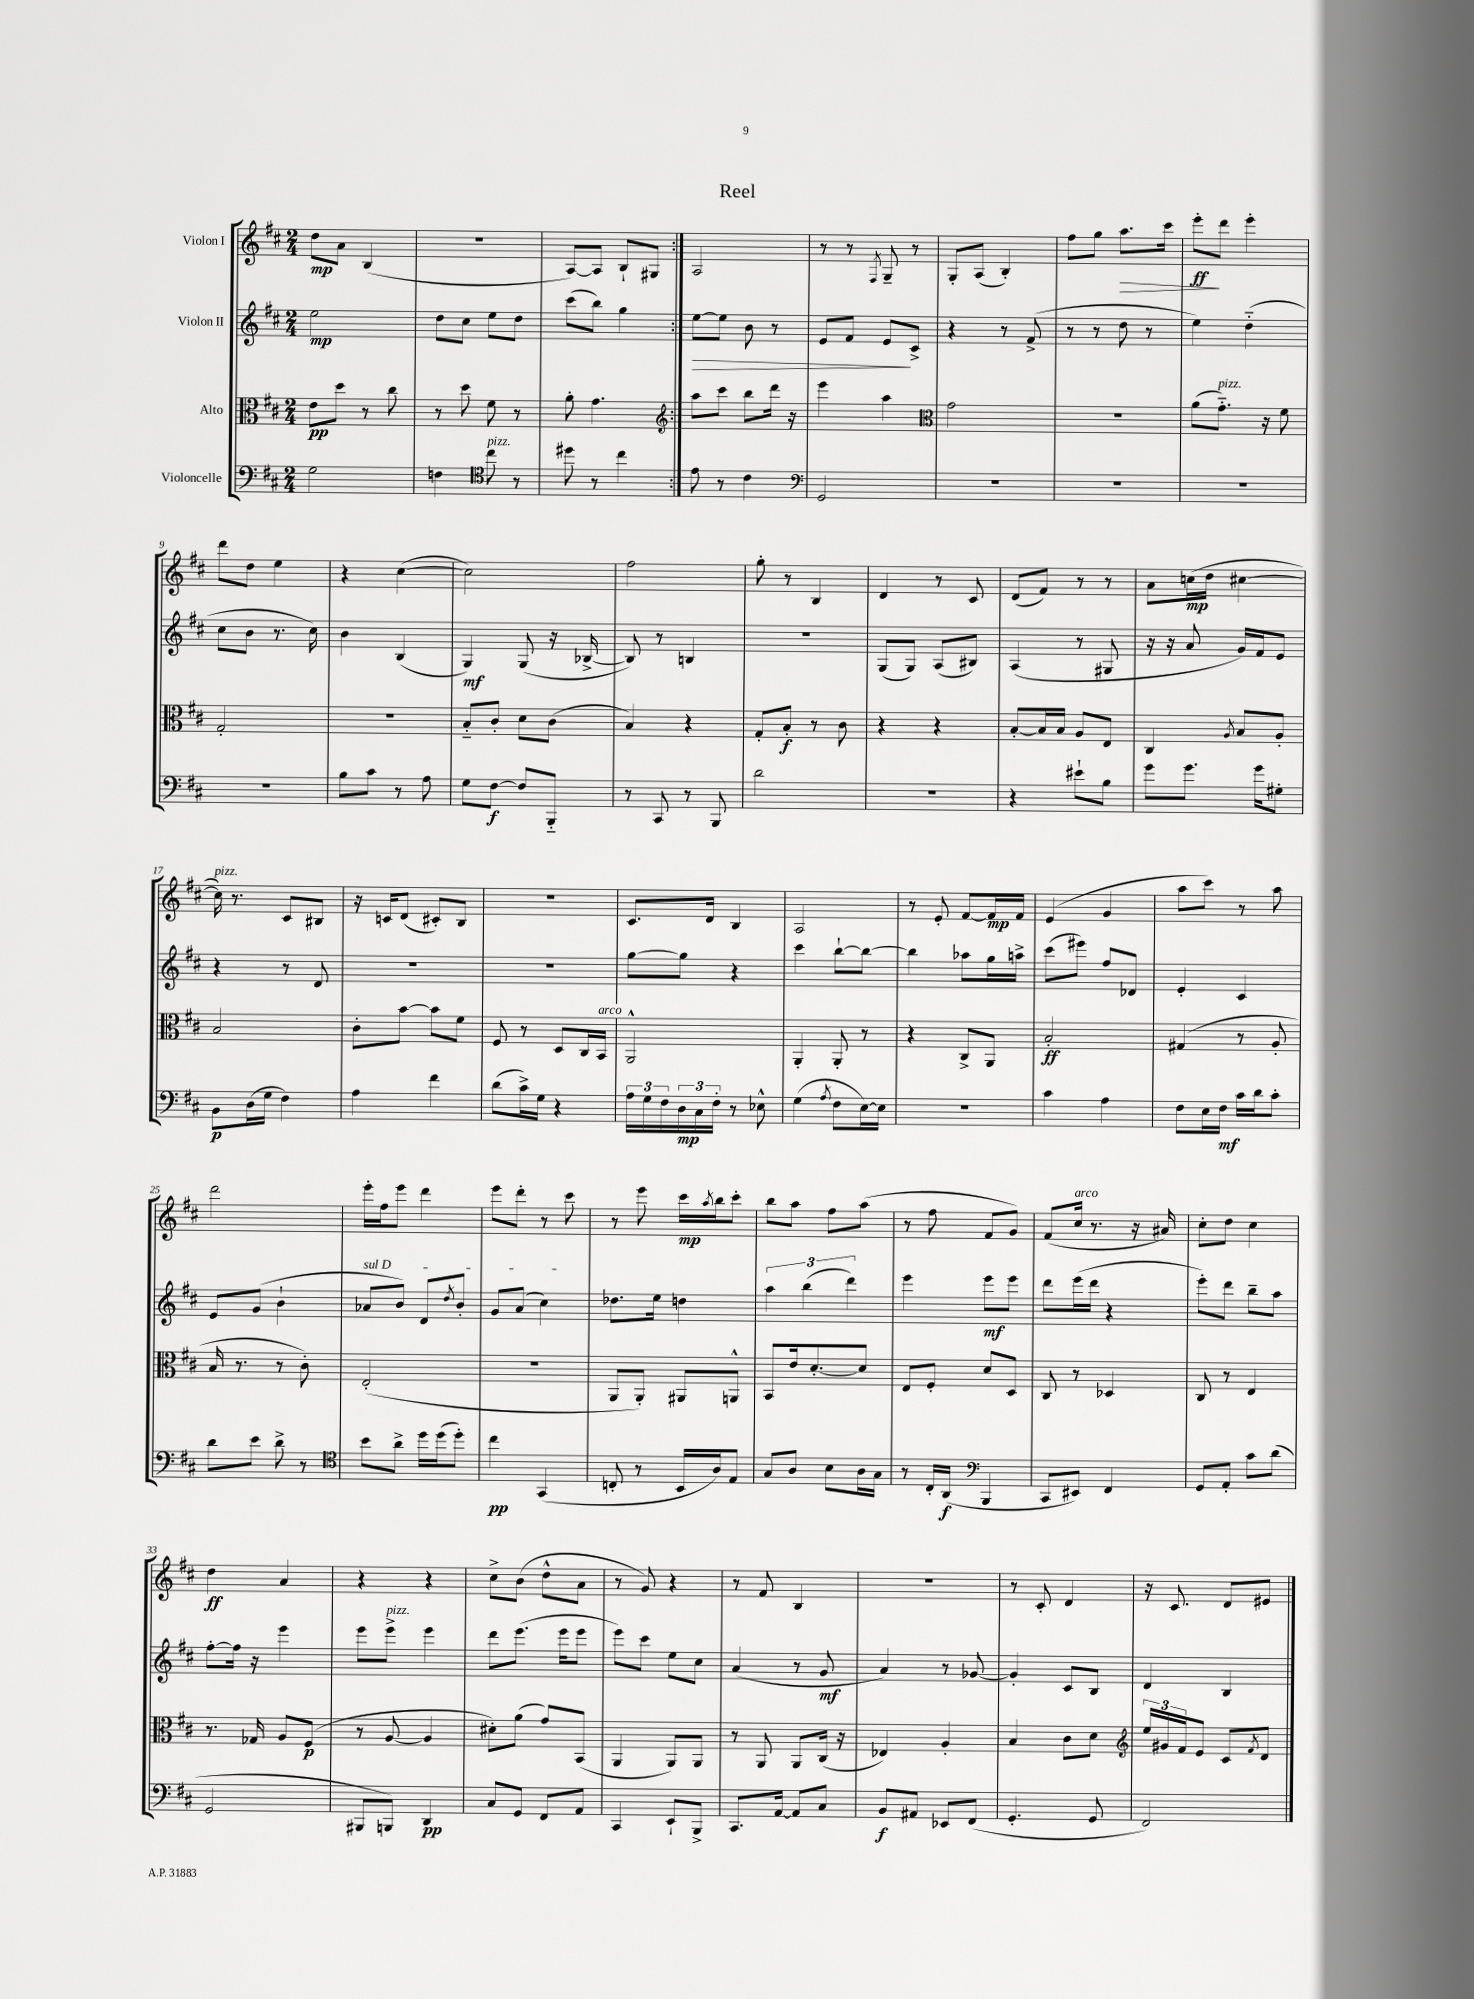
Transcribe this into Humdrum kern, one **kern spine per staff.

**kern	**dynam	**kern	**dynam	**kern	**dynam	**kern	**dynam
*part4	*part4	*part3	*part3	*part2	*part2	*part1	*part1
*staff4	*staff4	*staff3	*staff3	*staff2	*staff2	*staff1	*staff1
*I"Violoncelle	*	*I"Alto	*	*I"Violon II	*	*I"Violon I	*
*clefF4	*	*clefC3	*	*clefG2	*	*clefG2	*
*k[f#c#]	*	*k[f#c#]	*	*k[f#c#]	*	*k[f#c#]	*
*M2/4	*	*M2/4	*	*M2/4	*	*M2/4	*
=1	=1	=1	=1	=1	=1	=1	=1
2G\	.	8e\L	pp	2ee\	mp	8dd\L	mp
.	.	8dd\J	.	.	.	8a\J	.
.	.	8r	.	.	.	(4B/	.
.	.	8cc#\	.	.	.	.	.
=2	=2	=2	=2	=2	=2	=2	=2
4Fn\	.	8r	.	8dd\L	.	2r	.
.	.	8dd\	.	8cc#\J	.	.	.
*clefC4	*	*	*	*	*	*	*
!LO:TX:a:i:t=pizz.	!	!	!	!	!	!	!
8cc#\	.	8f#\	.	8ee\L	.	.	.
8r	.	8r	.	8dd\J	.	.	.
=3	=3	=3	=3	=3	=3	=3	=3
8dd#X\	.	8a'\	.	(8ccc#\L	.	[8A/L)	.
8r	.	4.g\	.	8bb\J)	.	8A/J]	.
4cc#\	.	.	.	4gg\	.	8B`/L	.
.	.	.	.	.	.	8G#X/J	.
=4:|!	=4:|!	=4:|!	=4:|!	=4:|!	=4:|!	=4:|!	=4:|!
*	*	*clefG2	*	*	*	*	*
!	!	!	!	!	!LO:HP:b	!	!
8e\	.	8aa\L	.	[8ee\L	>	2A/	.
8r	.	8ccc#\J	.	8ee\J]	.	.	.
4c#\	.	8bb\L	.	8b\	.	.	.
.	.	16ddd\Jk	.	8r	.	.	.
.	.	16r	.	.	.	.	.
=5	=5	=5	=5	=5	=5	=5	=5
*clefF4	*	*	*	*	*	*	*
2GG/	.	4eee\	.	8e/L	.	8r	.
.	.	.	.	8f#/J	.	8r	.
.	.	.	.	.	.	8qF#/	.
.	.	4aa\	.	8e/L	.	8G~/	.
.	.	.	.	8c#^/J	]	8r	.
=6	=6	=6	=6	=6	=6	=6	=6
*	*	*clefC3	*	*	*	*	*
2r	.	2g\	.	4r	.	8G'/L	.
.	.	.	.	.	.	(8A/J	.
.	.	.	.	8r	.	4B'/)	.
.	.	.	.	(8f#^/	.	.	.
=7	=7	=7	=7	=7	=7	=7	=7
2r	.	2r	.	8r	.	8ff#\L	.
.	.	.	.	8r	.	8gg\J	.
!	!	!	!	!	!	!	!LO:HP:b
.	.	.	.	8dd\	.	8.aa\L	>
.	.	.	.	8r	.	.	.
.	.	.	.	.	.	16ccc#\Jk	.
=8	=8	=8	=8	=8	=8	=8	=8
2r	.	(8a\L	.	4ee\)	.	8eee'\L	ff
!	!	!LO:TX:a:i:t=pizz.	!	!	!	!	!
.	.	8.g\J)	.	.	.	8ddd\J	]
.	.	.	.	(4dd\	.	4eee'\	.
.	.	16r	.	.	.	.	.
.	.	8f#\	.	.	.	.	.
!!LO:LB:g=z
=9	=9	=9	=9	=9	=9	=9	=9
2r	.	2G'/	.	8cc#\L	.	8ddd\L	.
.	.	.	.	8b\J	.	8dd\J	.
.	.	.	.	8.r	.	4ee\	.
.	.	.	.	16cc#\)	.	.	.
=10	=10	=10	=10	=10	=10	=10	=10
8B\L	.	2r	.	4b\	.	4r	.
8c#\J	.	.	.	.	.	.	.
8r	.	.	.	(4B/	.	([4cc#\	.
8A\	.	.	.	.	.	.	.
=11	=11	=11	=11	=11	=11	=11	=11
8G\L	.	8B/L	.	4G/)	mf	2cc#\])	.
[8F#\J	f	8c#'/J	.	.	.	.	.
8F#/L]	.	8d\L	.	(8G/	.	.	.
8BBB/J	.	(8c#\J	.	16r	.	.	.
.	.	.	.	[16B-X^/	.	.	.
=12	=12	=12	=12	=12	=12	=12	=12
8r	.	4B/)	.	8B-/])	.	2ff#\	.
8CC#/	.	.	.	8r	.	.	.
8r	.	4r	.	4Bn/	.	.	.
8BBB/	.	.	.	.	.	.	.
=13	=13	=13	=13	=13	=13	=13	=13
2d\	.	8G'/L	.	2r	.	8gg'\	.
.	.	8B'/J	f	.	.	8r	.
.	.	8r	.	.	.	4B/	.
.	.	8c#\	.	.	.	.	.
=14	=14	=14	=14	=14	=14	=14	=14
2r	.	4r	.	(8G/L	.	4d/	.
.	.	.	.	8G/J)	.	.	.
.	.	4r	.	(8A/L	.	8r	.
.	.	.	.	8B#X/J)	.	8c#/	.
=15	=15	=15	=15	=15	=15	=15	=15
4r	.	[8B'/L	.	(4A/	.	(8d/L	.
.	.	16B/L]	.	.	.	8f#/J)	.
.	.	16B/JJ	.	.	.	.	.
8e#X`\L	.	8A/L	.	8r	.	8r	.
8B\J	.	8E/J	.	8G#X/	.	8r	.
=16	=16	=16	=16	=16	=16	=16	=16
8g\L	.	4C#/	.	16r	.	8a\L	.
.	.	.	.	16r	.	.	.
8.g\J	.	.	.	8a/	.	(16ccn\L	mp
.	.	.	.	.	.	16dd\JJ	.
.	.	8qA/	.	.	.	.	.
.	.	8B/L	.	16g/LL)	.	[4cc#X\	.
16g\KL	.	.	.	16f#/J	.	.	.
8G#X'\J	.	8A'/J	.	8e/J	.	.	.
!!LO:LB:g=z
=17	=17	=17	=17	=17	=17	=17	=17
!	!	!	!	!	!	!LO:TX:a:i:t=pizz.	!
8BB\L	p	2B/	.	4r	.	16cc#\])	.
.	.	.	.	.	.	8.r	.
(16D\L	.	.	.	.	.	.	.
16G\JJ	.	.	.	.	.	.	.
4F#\)	.	.	.	8r	.	8c#/L	.
.	.	.	.	8d/	.	8B#X/J	.
=18	=18	=18	=18	=18	=18	=18	=18
4A\	.	8c#'\L	.	2r	.	16r	.
.	.	.	.	.	.	16cn/KL	.
.	.	[8b\J	.	.	.	(8d/J	.
4f#\	.	8b\L]	.	.	.	8c#X'/L)	.
.	.	8f#\J	.	.	.	8B/J	.
=19	=19	=19	=19	=19	=19	=19	=19
(8d\L	.	8F#/	.	2r	.	2r	.
16c#^\L)	.	8r	.	.	.	.	.
16G\JJ	.	.	.	.	.	.	.
4r	.	8D/L	.	.	.	.	.
.	.	16C#/L	.	.	.	.	.
!	!	!LO:TX:a:i:t=arco	!	!	!	!	!
.	.	16BB/JJ	.	.	.	.	.
=20	=20	=20	=20	=20	=20	=20	=20
24A\LL	.	2AA^^/	.	[8gg\L	.	8.c#/L	.
24G\	.	.	.	.	.	.	.
24F#\	.	.	.	.	.	.	.
24D\	mp	.	.	8gg\J]	.	.	.
24C#\	.	.	.	.	.	.	.
.	.	.	.	.	.	16d/Jk	.
24F#'\JJ	.	.	.	.	.	.	.
8r	.	.	.	4r	.	4B/	.
8E-X^^\	.	.	.	.	.	.	.
=21	=21	=21	=21	=21	=21	=21	=21
(4G\	.	4AA'/	.	4ccc#\	.	2A/	.
8qA/	.	.	.	.	.	.	.
8F#\L	.	8AA'/	.	[8bb`\L	.	.	.
[16E\L)	.	8r	.	8bb\J_	.	.	.
16E\JJ]	.	.	.	.	.	.	.
=22	=22	=22	=22	=22	=22	=22	=22
2r	.	4r	.	4bb\]	.	8r	.
.	.	.	.	.	.	8e'/	.
.	.	8C#^/L	.	8aa-X\L	.	[8f#/L	.
.	.	8AA/J	.	16gg\L	.	16f#/L]	mp
.	.	.	.	16aan^\JJ	.	16f#/JJ	.
=23	=23	=23	=23	=23	=23	=23	=23
4c#\	.	2B'/	ff	(8ccc#\L	.	(4e/	.
.	.	.	.	8eee#X\J)	.	.	.
4A\	.	.	.	8ff#/L	.	4g/	.
.	.	.	.	8d-X/J	.	.	.
=24	=24	=24	=24	=24	=24	=24	=24
8F#\L	.	(4G#X/	.	4e'/	.	8aa\L	.
16E\L	.	.	.	.	.	8ccc#\J)	.
16F#\JJ	mf	.	.	.	.	.	.
16c#\LL	.	8r	.	4c#/	.	8r	.
16d\J	.	.	.	.	.	.	.
8c#'\J	.	8A'/	.	.	.	8aa\	.
!!LO:LB:g=z
=25	=25	=25	=25	=25	=25	=25	=25
8d\L	.	16B/	.	8e/L	.	2ddd\	.
.	.	8.r	.	.	.	.	.
8e\J	.	.	.	(8g/J	.	.	.
8d^\	.	8r	.	4b`\	.	.	.
8r	.	8c#'\)	.	.	.	.	.
=26	=26	=26	=26	=26	=26	=26	=26
*clefC4	*	*	*	*	*	*	*
!	!	!	!	!LO:TX:a:i:t=sul D	!	!	!
8b\L	.	(2E'/	.	8a-X/L	.	16eee'\LL	.
.	.	.	.	.	.	16ff#\J	.
8a^\J	.	.	.	8b/J)	.	8eee\J	.
16dd\LL	.	.	.	8d/L	.	4ddd\	.
(16dd\J	.	.	.	.	.	.	.
.	.	.	.	8qdd/	.	.	.
8dd'\J)	.	.	.	8b'/J	.	.	.
=27	=27	=27	=27	=27	=27	=27	=27
4cc#\	pp	2r	.	8g/L	.	8eee\L	.
.	.	.	.	(8a/J	.	8ddd'\J	.
(4GG/	.	.	.	4cc#\)	.	8r	.
.	.	.	.	.	.	8ccc#\	.
=28	=28	=28	=28	=28	=28	=28	=28
8Cn'/	.	8AA/L	.	8.dd-X\L	.	8r	.
8r	.	8AA'/J)	.	.	.	8eee\	.
.	.	.	.	16ee\Jk	.	.	.
16BB/LL	.	8AA#X/L	.	4ddn\	.	16ccc#\LL	mp
.	.	.	.	.	.	8qaa/	.
16A/J)	.	.	.	.	.	16bb\J	.
8E/J	.	8AAn^^/J	.	.	.	8ccc#'\J	.
=29	=29	=29	=29	=29	=29	=29	=29
8G/L	.	8BB/L	.	6aa\	.	8bb\L	.
8A/J	.	16e/k	.	.	.	8aa\J	.
.	.	.	.	(6bb\	.	.	.
.	.	[8.d'/	.	.	.	.	.
8B\L	.	.	.	.	.	8ff#\L	.
.	.	.	.	6ddd\)	.	.	.
16A\L	.	8d/J]	.	.	.	(8aa\J	.
16G\JJ	.	.	.	.	.	.	.
=30	=30	=30	=30	=30	=30	=30	=30
8r	.	8E/L	.	4eee\	.	8r	.
16C#'/LL	.	8F#'/J	.	.	.	8ff#\	.
(16AA/JJ	f	.	.	.	.	.	.
*clefF4	*	*	*	*	*	*	*
4BBB/	.	8d/L	.	8eee\L	mf	8f#/L	.
.	.	8D/J	.	8eee\J	.	8g/J)	.
=31	=31	=31	=31	=31	=31	=31	=31
8CC#/L	.	8C#/	.	8ddd\L	.	(8f#/L	.
!	!	!	!	!	!	!LO:TX:a:i:t=arco	!
8EE#X/J)	.	8r	.	(16eee\L	.	16cc#/Jk	.
.	.	.	.	16ddd\JJ	.	8.r	.
4FF#/	.	4D-X/	.	4r	.	.	.
.	.	.	.	.	.	16r	.
.	.	.	.	.	.	16a#X/)	.
=32	=32	=32	=32	=32	=32	=32	=32
8GG/L	.	8C#/	.	8eee'\L)	.	8cc#'\L	.
8AA'/J	.	8r	.	8ddd\J	.	8dd\J	.
8c#\L	.	4E/	.	8bb~\L	.	4cc#\	.
(8d\J	.	.	.	8aa\J	.	.	.
!!LO:LB:g=z
=33	=33	=33	=33	=33	=33	=33	=33
2GG/	.	8.r	.	[8ff#'\L	.	4dd\	ff
.	.	.	.	16ff#\Jk]	.	.	.
.	.	16G-X/	.	16r	.	.	.
.	.	8A/L	.	4eee\	.	4a/	.
.	.	(8F#/J	p	.	.	.	.
=34	=34	=34	=34	=34	=34	=34	=34
8BBB#X/L	.	8r	.	8eee\L	.	4r	.
!	!	!	!	!LO:TX:a:i:t=pizz.	!	!	!
8BBBn/J)	.	[8A/	.	8eee^\J	.	.	.
4DD/	pp	4A/]	.	4eee\	.	4r	.
=35	=35	=35	=35	=35	=35	=35	=35
8C#/L	.	8d#X'\L)	.	8ddd\L	.	8cc#^\L	.
8GG/J	.	(8a\J	.	(8.eee\J	.	(8b\J	.
8FF#/L	.	8g/L)	.	.	.	8dd^^\L	.
.	.	.	.	16eee\KL	.	.	.
8AA/J	.	(8BB/J	.	8eee\J	.	8a\J	.
=36	=36	=36	=36	=36	=36	=36	=36
4CC#/	.	4AA/	.	8eee\L)	.	8r	.
.	.	.	.	8ccc#\J	.	8g/)	.
8EE`/L	.	8AA/L)	.	8ee\L	.	4r	.
8BBB^/J	.	8AA/J	.	8cc#\J	.	.	.
=37	=37	=37	=37	=37	=37	=37	=37
8.CC#/L	.	8r	.	(4a/	.	8r	.
.	.	8AA/	.	.	.	8f#/	.
[16AA/Jk	.	.	.	.	.	.	.
8AA/L]	.	8AA/L	.	8r	.	4B/	.
8C#/J	.	(16C#/Jk	.	8g/	mf	.	.
.	.	16r	.	.	.	.	.
=38	=38	=38	=38	=38	=38	=38	=38
8BB/L	f	4E-X/)	.	4a/)	.	2r	.
8AA#X/J	.	.	.	.	.	.	.
8EE-X/L	.	4A'/	.	8r	.	.	.
(8FF#/J	.	.	.	[8g-X/	.	.	.
=39	=39	=39	=39	=39	=39	=39	=39
4.GG'/	.	4B/	.	4g-'/]	.	8r	.
.	.	.	.	.	.	8c#'/	.
.	.	8c#\L	.	8c#/L	.	4d/	.
8GG/	.	8d\J	.	8B/J	.	.	.
=40	=40	=40	=40	=40	=40	=40	=40
*	*	*clefG2	*	*	*	*	*
2FF#/)	.	24ee/LL	.	4d/	.	16r	.
.	.	24g#X/	.	.	.	.	.
.	.	.	.	.	.	8.c#/	.
.	.	24f#/J	.	.	.	.	.
.	.	8e/J	.	.	.	.	.
.	.	8c#/L	.	4B/	.	8d/L	.
.	.	8qf#/	.	.	.	.	.
.	.	8d/J	.	.	.	8e#X/J	.
==	==	==	==	==	==	==	==
*-	*-	*-	*-	*-	*-	*-	*-
